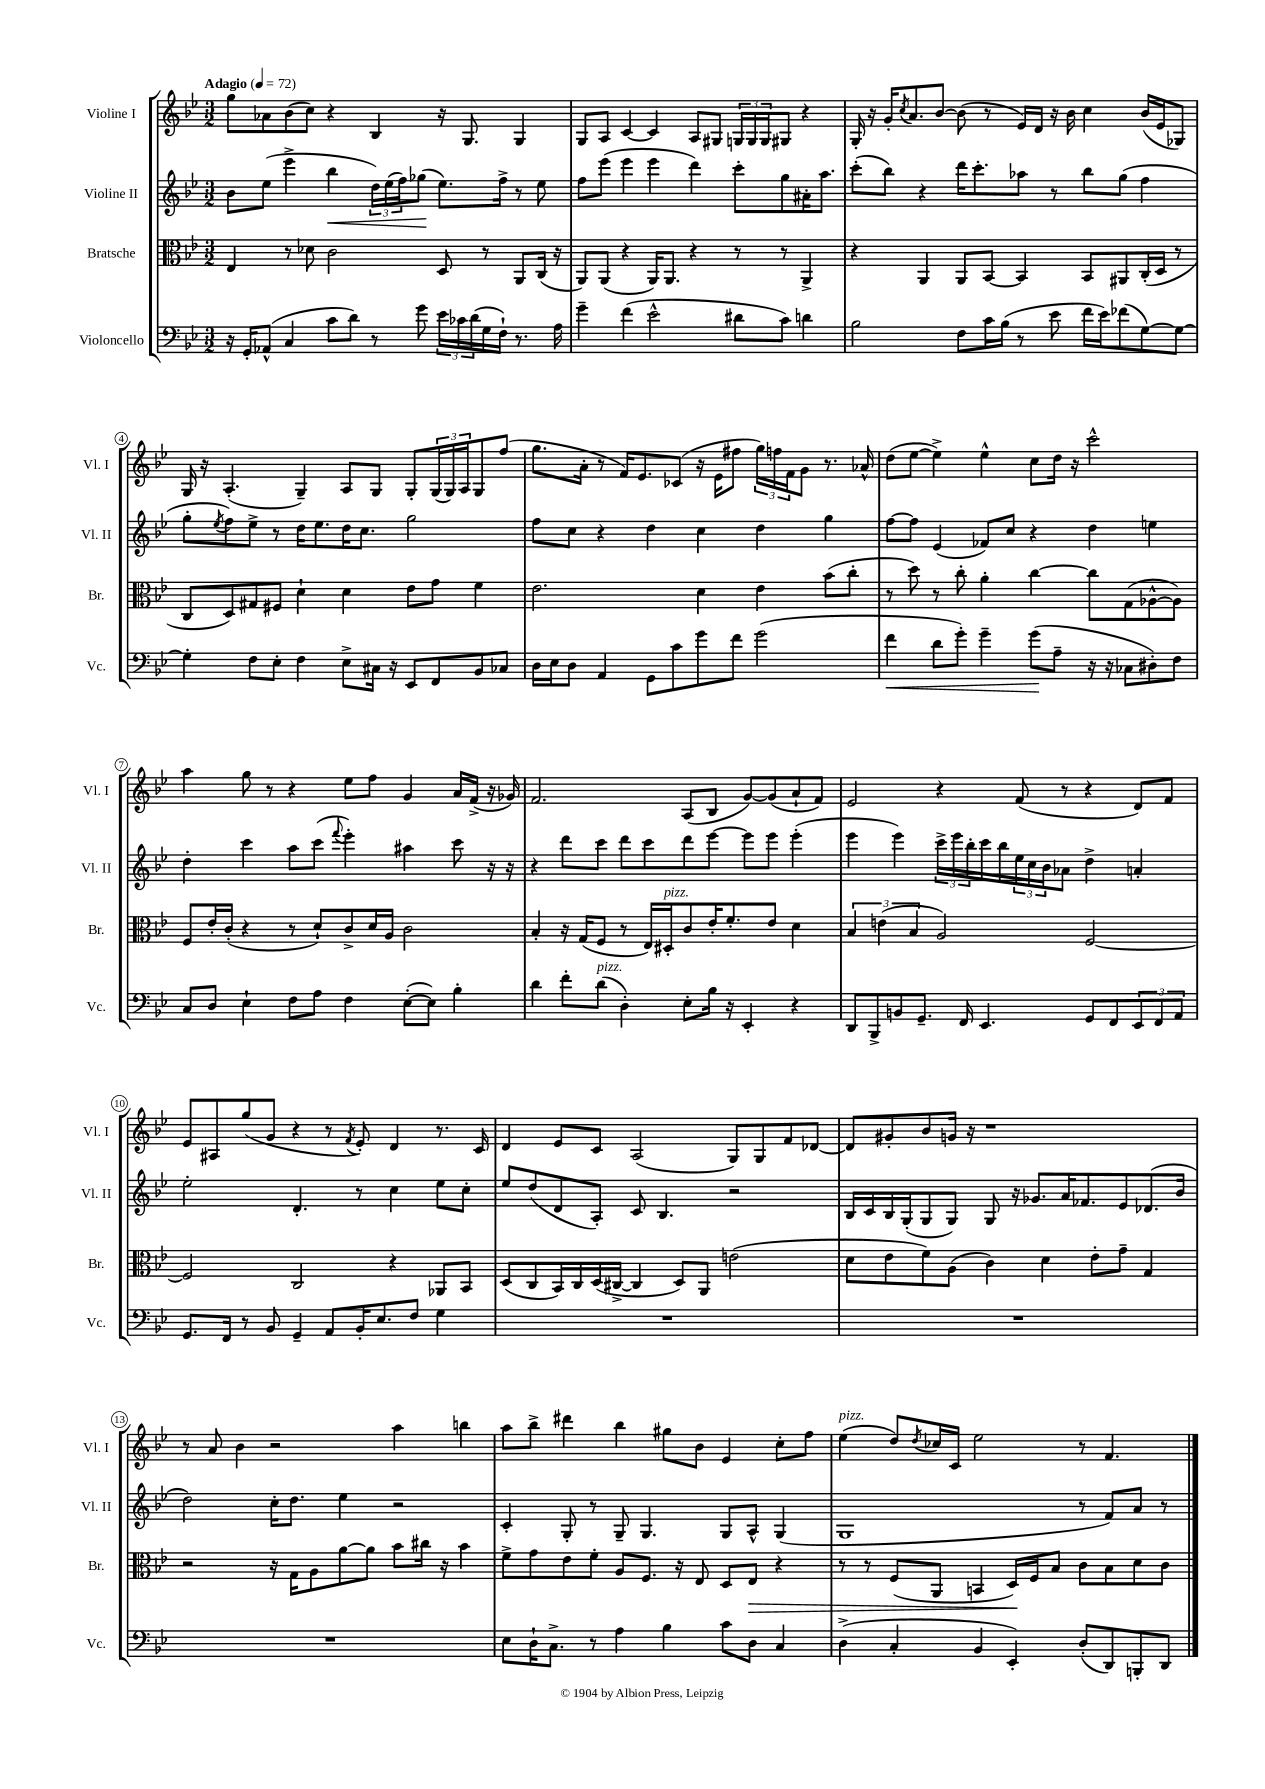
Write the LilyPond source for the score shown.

<<
\new StaffGroup <<
\new Staff = "s0" \with { instrumentName = "Violine I" shortInstrumentName = "Vl. I" } {
    \clef treble \key bes \major \numericTimeSignature \time 3/2 \tempo "Adagio" 4 = 72
    g''8 aes'8 bes'8( c''8) r4 bes4 r16 g8. g4 |
    g8 a8 c'4~ c'4 a8 gis8 \tuplet 3/2 { g16 g16 g16 } gis8 r4 |
    g16-. r16 g'16-. \acciaccatura { c''8 } a'8. bes'8~ bes'8( r8 ees'16) d'16 r16 bes'16 c''4 bes'16( ees'16 ges8) |
    g16 r16 a4.-.( g4--) a8 g8 g8-. \tuplet 3/2 { g16( g16) a16 } g8 f''8( |
    g''8. a'16-. r8 f'16) ees'8. ces'8( r16 ees'16 fis''8 \tuplet 3/2 { g''16) f''16 f'16 } g'8 r8. aes'16-^ |
    d''8( ees''8~ ees''4->) ees''4-^ c''8 d''16 r16 c'''2-^ |
    a''4 g''8 r8 r4 ees''8 f''8 g'4 a'16 f'16->( r16 ges'16) |
    f'2. a8( bes8 g'8~) g'8( a'8-! f'8) |
    ees'2 r4 f'8( r8 r4 d'8) f'8 |
    ees'8 ais8 g''8( g'8 r4 r8 \acciaccatura { f'8 } ees'8-.) d'4 r8. c'16 |
    d'4 ees'8 c'8 a2( g8) g8 f'8 des'8~ |
    des'8 gis'8-. bes'8 g'16 r16 r1 |
    r8 a'8 bes'4 r2 a''4 b''4 |
    a''8 bes''8-> dis'''4 bes''4 gis''8 bes'8 ees'4 c''8-. f''8 |
    ees''4^\markup { \italic "pizz." }( d''8) \acciaccatura { d''8 } ces''16 c'16 ees''2 r8 f'4. \bar "|." |
}
\new Staff = "s1" \with { instrumentName = "Violine II" shortInstrumentName = "Vl. II" } {
    \clef treble \key bes \major \numericTimeSignature \time 3/2
    bes'8 ees''8( ees'''4-> bes''4\< \tuplet 3/2 { d''16) ees''16( f''16) } ges''8\!( ees''8.) f''16-> r8 ees''8 |
    f''8 ees'''8( ees'''4 ees'''4 d'''4) c'''8-. g''8 ais'16-. a''8. |
    c'''8-.( bes''8) r4 d'''16 c'''8.-. aes''8 r8 bes''8 g''8( f''4 |
    g''8-. \acciaccatura { ees''8 } f''8) ees''8-> r8 d''16 ees''8. d''16 c''8. g''2 |
    f''8 c''8 r4 d''4 c''4 d''4 g''4 |
    f''8~ f''8 ees'4( fes'8) c''8 r4 d''4 e''4 |
    d''4-. c'''4 a''8 c'''8( \appoggiatura { f'''8 } ees'''4-.) ais''4 c'''8 r16 r16 |
    r4 d'''8 c'''8 d'''8 c'''8 d'''8 ees'''8~ ees'''8 ees'''8 ees'''4-.( |
    ees'''4 ees'''4) \tuplet 3/2 { c'''16-> ees'''16 bes''16-. } c'''16 bes''16 \tuplet 3/2 { ees''16 c''16 bes'16 } aes'8 d''4-> a'4-. |
    ees''2-. d'4.-. r8 c''4 ees''8 c''8-. |
    ees''8 d''8( d'8 a8-.) c'8 bes4. r2 |
    bes16 c'16 bes16 g16-.( g8 g8) g8 r16 ges'8. a'16 fes'8. ees'8 des'8.( bes'16 |
    d''2) c''16-. d''8. ees''4 r2 |
    c'4-. g8-. r8 g8-- g4. g8 a8-^ g4( |
    g1 r8 f'8) a'8 r8 \bar "|." |
}
\new Staff = "s2" \with { instrumentName = "Bratsche" shortInstrumentName = "Br." } {
    \clef alto \key bes \major \numericTimeSignature \time 3/2
    ees4 r8 des'8 c'2 d8 r8 a,8 c16( r16 |
    a,8) a,8( r4 a,16) a,8. r4 r8 r8 a,4-> |
    r4 a,4 a,8 bes,8~ bes,4 bes,8 ais,8 c16-.( d16 r8 |
    c8 d8) gis8 fis8 d'4-! d'4 ees'8 g'8 f'4 |
    ees'2. d'4 ees'4 bes'8( c''8-. |
    r8 d''8) r8 c''8-. a'4-. c''4~ c''8 g8( aes8~-^ aes8) |
    f8 ees'16-. c'16-.( r4 r8 d'8-!) c'8-> d'16 a16 c'2 |
    bes4-. r16 g16( f8 r8 ees16) dis16-.^\markup { \italic "pizz." } c'8 ees'16-. f'8.-. ees'8 d'4 |
    \tuplet 3/2 { bes4 e'4( bes4 } a2) f2~ |
    f2 c2 r4 aes,8 bes,8 |
    d8( c8 bes,16) c16 d16( cis16~-> cis4 d8) a,8 e'2( |
    d'8 ees'8 f'8) a8( c'4) d'4 ees'8-. g'8-- g4 |
    r2 r16 g16 a8 a'8~ a'8 bes'8 cis''16 r16 bes'4 |
    f'8-> g'8 ees'8 f'8-. a8 f8. r16 ees8 d8 ees8\> r4 |
    r8 r8 f8( a,8 b,4 d16\!) f16 bes8 c'8 bes8 d'8 c'8 \bar "|." |
}
\new Staff = "s3" \with { instrumentName = "Violoncello" shortInstrumentName = "Vc." } {
    \clef bass \key bes \major \numericTimeSignature \time 3/2
    r16 g,16-. aes,8-^( c4 c'8 d'8) r8 g'8 \tuplet 3/2 { ees'16 ces'16 d'16( } g16 f16-!) r8. a16 |
    g'4-- f'4( ees'2-^ dis'8 c'8) d'4 |
    bes2 f8 c'16 bes16( r8 ees'8 f'16 ees'16) fes'8( g8~) g8~ |
    g4-. f8 ees8-. f4 ees8-> cis16 r16 ees,8 f,8 bes,8 ces8 |
    d16 ees16 d8 a,4 g,8 c'8 g'8 f'8 g'2( |
    f'4\< d'8 g'8-.) g'4-- g'8\!( a8-- r16 r16 ces8 dis8-.) f8 |
    c8 d8 ees4-! f8 a8 f4 ees8~-.( ees8) bes4-. |
    d'4 f'8-. d'8^\markup { \italic "pizz." }( d4-.) ees8-. bes16 r16 ees,4-. r4 |
    d,8 bes,,8-> b,8 g,8.-- f,16 ees,4. g,8 f,8 \tuplet 3/2 { ees,8 f,8 a,8 } |
    g,8. f,16 r8 bes,8 g,4-- a,8 bes,16-. ees8. f8 g4 |
    R1. |
    R1. |
    R1. |
    ees8 d16-! c8.-> r8 a4 bes4 c'8 d8 c4 |
    d4->( c4-. bes,4 ees,4-.) d8-.( d,8) b,,8-. d,8 \bar "|." |
}
>>
>>
\layout { \context { \Score \override BarNumber.stencil = #(make-stencil-circler 0.1 0.3 ly:text-interface::print) } }
